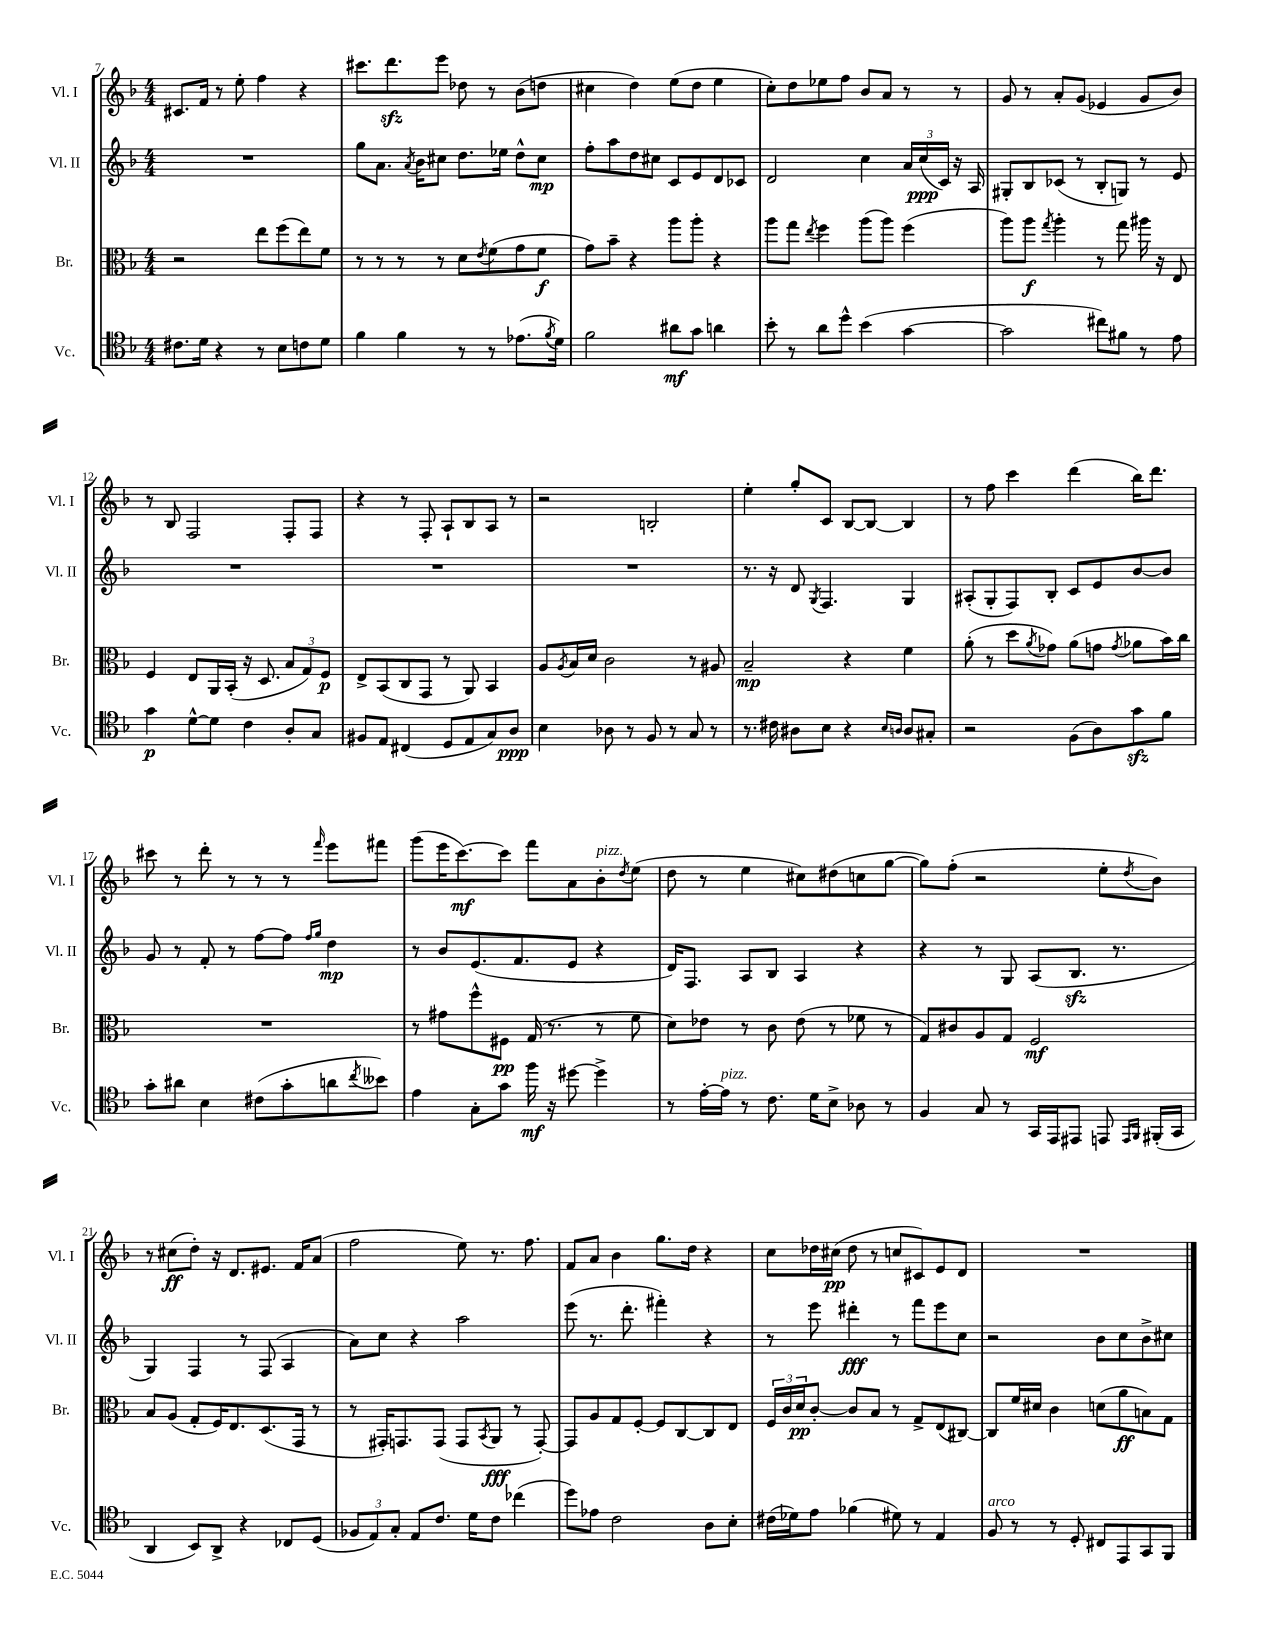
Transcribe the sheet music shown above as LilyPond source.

<<
\new StaffGroup <<
\new Staff = "s0" \with { instrumentName = "Vl. I" shortInstrumentName = "Vl. I" } {
    \clef treble \key f \major \numericTimeSignature \time 4/4
    cis'8. f'16 r8 e''8-. f''4 r4 |
    cis'''8. d'''8.\sfz e'''8 des''8 r8 bes'8( d''8 |
    cis''4 d''4) e''8( d''8 e''4 |
    c''8-.) d''8 ees''8 f''8 bes'8 a'8 r8 r8 |
    g'8 r8 a'8-. g'8( ees'4 g'8 bes'8) |
    r8 bes8 f2 f8-. f8 |
    r4 r8 f8-. a8-! bes8 a8 r8 |
    r2 b2-. |
    e''4-. g''8-. c'8 bes8~ bes8~ bes4 |
    r8 f''8 c'''4 d'''4( bes''16) d'''8. |
    cis'''8 r8 d'''8-. r8 r8 r8 \grace { f'''16 } e'''8 fis'''8 |
    g'''8( e'''16 c'''8.~\mf) c'''8 f'''8 a'8 bes'8-.^\markup { \italic "pizz." } \acciaccatura { d''8 } e''8( |
    d''8 r8 e''4 cis''8) dis''8( c''8 g''8~ |
    g''8) f''8-.( r2 e''8-. \acciaccatura { d''8 } bes'8) |
    r8 cis''8\ff( d''8-.) r16 d'8. eis'8. f'16 a'8( |
    f''2 e''8) r8. f''8. |
    f'8 a'8 bes'4 g''8. d''16 r4 |
    c''8 des''16 cis''16\pp( des''8 r8 c''8 cis'8) e'8 d'8 |
    R1 \bar "|." |
}
\new Staff = "s1" \with { instrumentName = "Vl. II" shortInstrumentName = "Vl. II" } {
    \clef treble \key f \major \numericTimeSignature \time 4/4
    R1 |
    g''8 a'8. \acciaccatura { a'8 } bes'16 cis''8 d''8. ees''16 d''8-^ cis''8\mp |
    f''8-. a''8 d''8 cis''8 c'8 e'8 d'8 ces'8 |
    d'2 c''4 \tuplet 3/2 { a'16 c''16\ppp( c'16) } r16 a16 |
    gis8-. bes8 ces'8( r8 bes8-. g8) r8 e'8 |
    R1 |
    R1 |
    R1 |
    r8. r16 d'8 \acciaccatura { g8 } f4. g4 |
    ais8-.( g8-. f8) bes8-. c'8 e'8 bes'8~ bes'8 |
    g'8 r8 f'8-. r8 f''8~ f''8 \grace { f''16 g''16 } d''4\mp |
    r8 bes'8 e'8.( f'8. e'8 r4 |
    d'16) f8. a8 bes8 a4 r4 |
    r4 r8 g8 a8( bes8.\sfz r8. |
    g4) f4 r8 f8( a4 |
    a'8) c''8 r4 a''2 |
    e'''8( r8. d'''8.-. fis'''4-.) r4 |
    r8 e'''8 dis'''4-.\fff r8 f'''8 e'''8 c''8 |
    r2 bes'8 c''8 bes'8-> cis''8 \bar "|." |
}
\new Staff = "s2" \with { instrumentName = "Br." shortInstrumentName = "Br." } {
    \clef alto \key f \major \numericTimeSignature \time 4/4
    r2 e''8 f''8( e''8) f'8 |
    r8 r8 r8 r8 d'8 \acciaccatura { e'8 } f'8( g'8 f'8\f |
    g'8) bes'8-- r4 a''8 a''8-. r4 |
    a''8 g''8 \acciaccatura { e''8 } f''4 a''8( a''8) f''4( |
    a''8) a''8\f \acciaccatura { g''8 } a''4-. r8 g''8 ais''16 r16 e8 |
    f4 e8 a,16 bes,16-.( r16 d8. \tuplet 3/2 { bes8 g8) f8\p } |
    e8-> bes,8( c8 g,8 r8 a,8) bes,4 |
    a8 \acciaccatura { a8 } bes16 d'16 c'2 r8 ais8 |
    bes2--\mp r4 f'4 |
    a'8-.( r8 d''8 \acciaccatura { a'8 } ges'8) a'8( g'8 \acciaccatura { g'8 } aes'8 bes'16) c''16 |
    R1 |
    r8 gis'8 f''8-^ fis8\pp g16( r8. r8 f'8 |
    d'8) ees'8 r8 c'8 ees'8( r8 fes'8 r8 |
    g8) cis'8 a8 g8 f2\mf |
    bes8 a8( g8-. f16) e8. d8.( g,16 r8 |
    r8 gis,16-.) g,8. g,8( g,8 \acciaccatura { bes,8 } a,8\fff r8 g,8~-.) |
    g,8 a8 g8 f8~-. f8 c8~ c8 e8 |
    \tuplet 3/2 { f16 c'16 d'16\pp } c'8~-. c'8 bes8 r8 g8-> e8( cis8~) |
    cis8 f'16 dis'16 c'4 d'8( a'8\ff b8) g8 \bar "|." |
}
\new Staff = "s3" \with { instrumentName = "Vc." shortInstrumentName = "Vc." } {
    \clef tenor \key f \major \numericTimeSignature \time 4/4
    cis'8. d'16 r4 r8 bes8 c'8 d'8 |
    f'4 f'4 r8 r8 ees'8.( \acciaccatura { f'8 } d'16) |
    f'2 ais'8\mf g'8 a'4 |
    bes'8-. r8 a'8 d''8-^ bes'4( g'4~ |
    g'2 cis''8) fis'8 r8 e'8 |
    g'4\p d'8~-^ d'8 c'4 a8-. g8 |
    fis8 e8 cis4( d8 e8 g8) a8\ppp |
    bes4 aes8 r8 f8 r8 g8 r8 |
    r8. cis'16 ais8 bes8 r4 \grace { bes16 a16 } a8 gis8-. |
    r2 f8( a8) g'8\sfz f'8 |
    g'8-. ais'8 bes4 cis'8( g'8-. a'8 \acciaccatura { c''8 } beses'8) |
    e'4 g8-. g'8 f''16\mf r16 dis''8~ dis''4-> |
    r8 e'16~-. e'16^\markup { \italic "pizz." } r8 c'8. d'16 bes8-> aes8 r8 |
    f4 g8 r8 g,16 e,16 eis,8 e,8 \grace { e,16 f,16 } fis,16-.( g,16 |
    a,4 bes,8) a,8-> r4 ces8 d8( |
    \tuplet 3/2 { fes8 e8) g8-. } e8 c'8. d'16 c'8 ces''4( |
    d''8) ees'8 c'2 a8 bes8-. |
    cis'16( des'16) e'8 fes'4( dis'8) r8 e4 |
    f8^\markup { \italic "arco" } r8 r8 d8-. cis8 e,8 g,8 f,8 \bar "|." |
}
>>
>>
\layout { \context { \Score currentBarNumber = #7 } }
